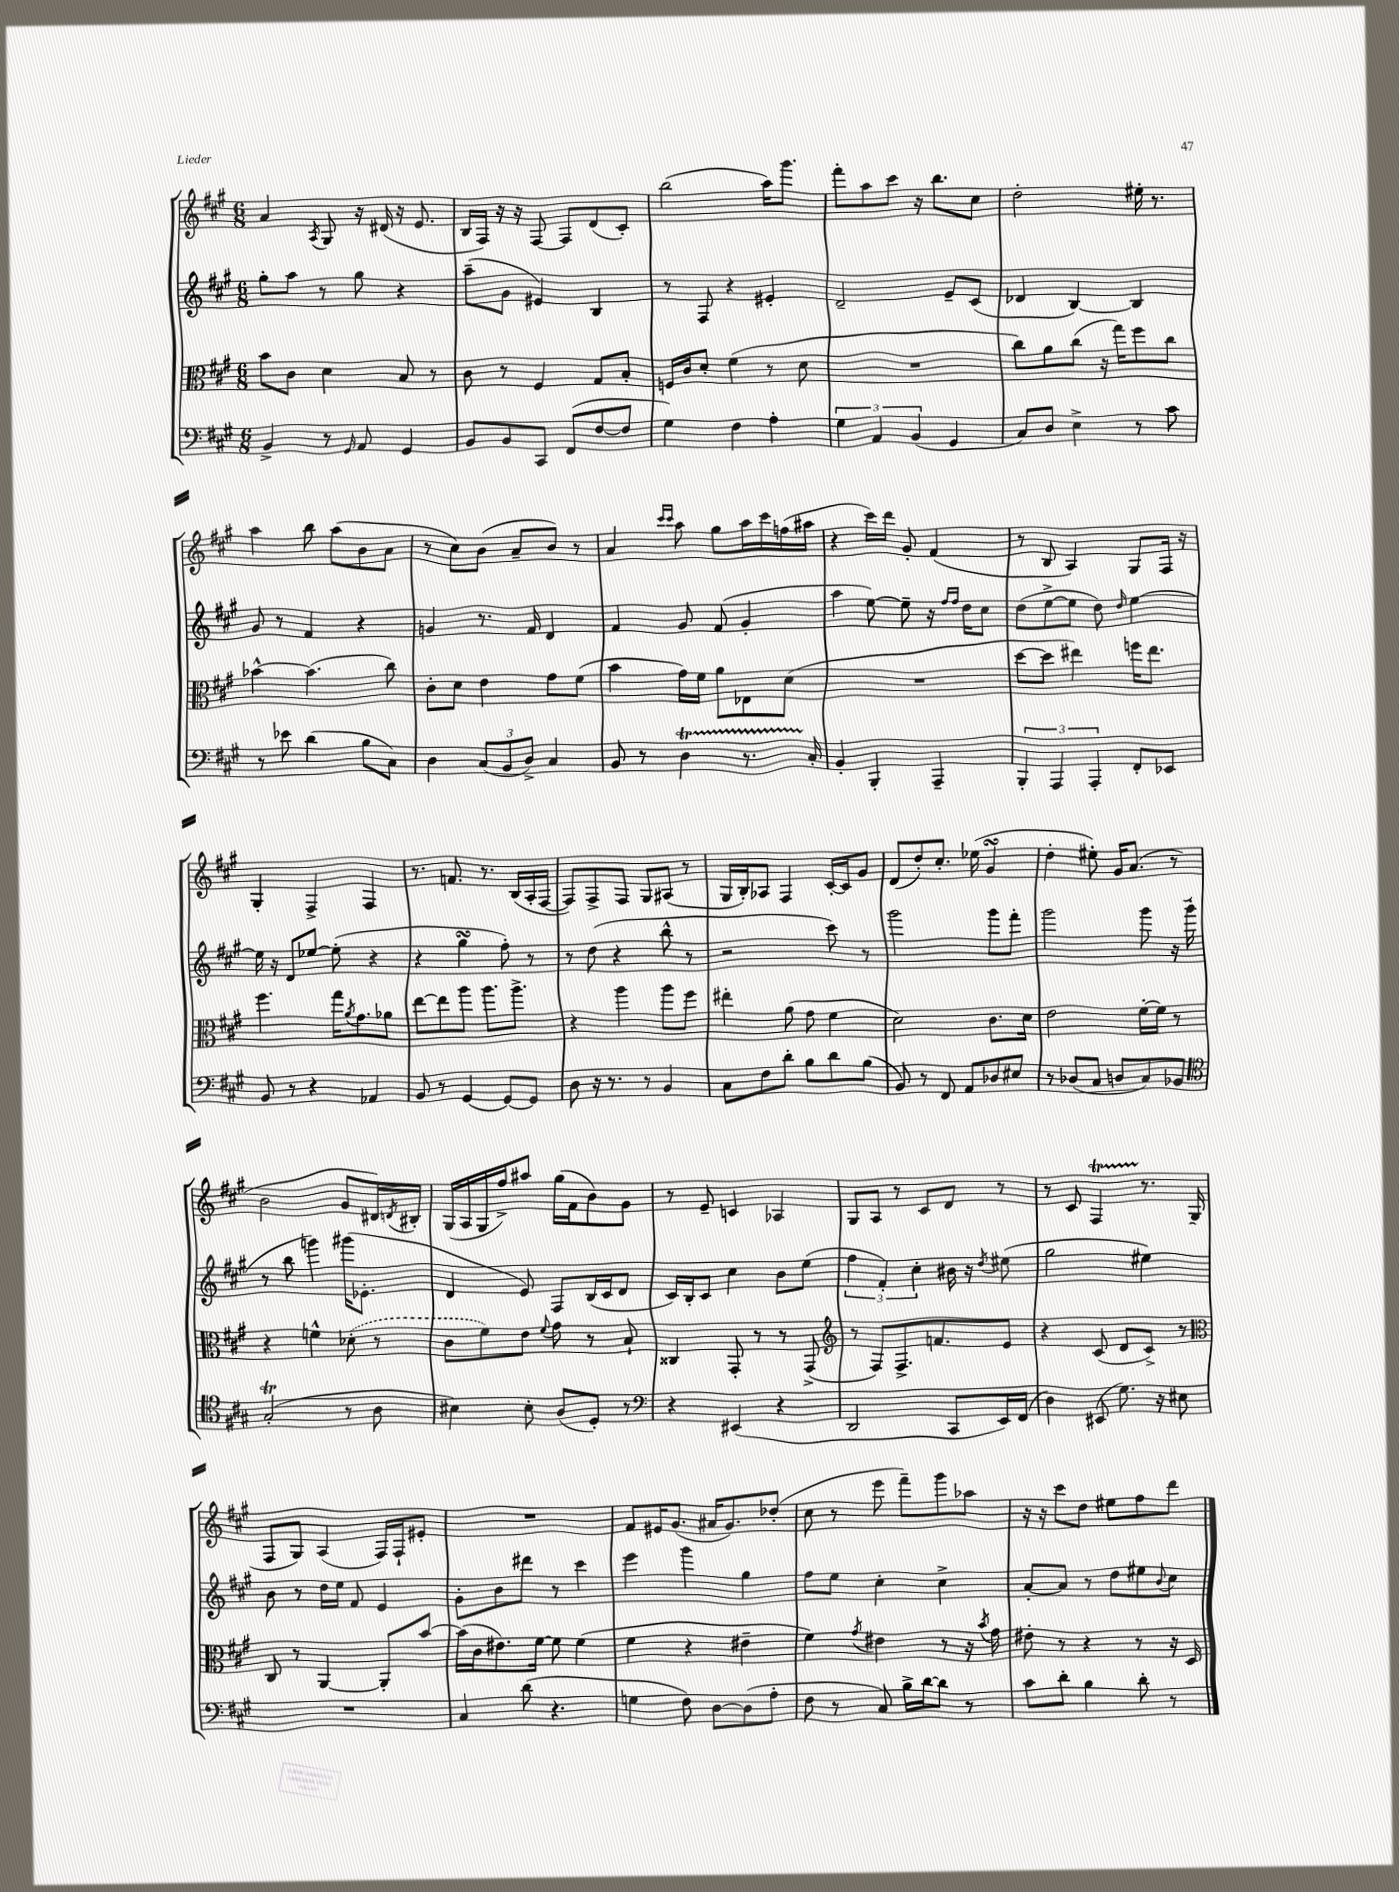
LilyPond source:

<<
\new StaffGroup <<
\new Staff = "s0" {
    \clef treble \key a \major \numericTimeSignature \time 6/8
    a'4 \acciaccatura { a8 } gis8 r16 dis'16( r16 e'8. |
    b16 fis16) r16 r16 fis8~ fis8 d'8( cis'8-.) |
    b''2( a''16) gis'''8. |
    fis'''8-. a''8 cis'''8 r16 b''8. cis''8 |
    d''2-. eis''16-. r8. |
    a''4 b''8 a''8( b'8 a'8 |
    r8 cis''8) b'8( a'8-- b'8) r8 |
    a'4 \grace { cis'''16 cis'''16 } a''8 gis''8 a''16 cis'''16 f''16( ais''16 |
    r4 cis'''16) d'''16 gis'8-. fis'4( |
    r8 b8 a4) gis8 fis16 r16 |
    gis4-. fis4-> fis4 |
    r8. f'8. r8. b16( a16-. fis16~ |
    fis8) fis8-> fis8 gis8 ais8( r8 |
    gis16 b16-.) aes8 fis4 cis'16~-. cis'16 gis'8 |
    d'8( d''8-.) cis''8.-. ees''16( gis'4\turn |
    d''4-. eis''8-.) gis'16 a'8.( r8 |
    b'2 gis'8 dis'16) \acciaccatura { d'8 } bis16-. |
    gis16( a16 gis16 fis''16->) ais''8 gis''16( fis'16 b'8) gis'8 |
    r8 e'8-- c'4 aes4 |
    gis8 a8 r8 cis'8 d'8 r8 |
    r8 cis'8 fis4\startTrillSpan r8.\stopTrillSpan gis16( |
    fis8 gis8) a4( fis16) fis16-! eis'8-. |
    R2. |
    fis'8 eis'16 gis'8.( ais'16 gis'8.) des''8-.( |
    cis''8 r8 e'''8 fis'''8--) gis'''8 aes''8 |
    r16 r16 cis'''8 d''8 eis''8 fis''8 d'''8 \bar "|." |
}
\new Staff = "s1" {
    \clef treble \key a \major \numericTimeSignature \time 6/8
    gis''8-. a''8 r8 gis''8 r4 |
    a''8--( gis'8 eis'4) b4 |
    r8 fis8 r4 eis'4-. |
    d'2-- e'8-- cis'8( |
    des'4 b4~) b4 |
    gis'8 r8 fis'4 r4 |
    g'4 r8. fis'16 d'4 |
    fis'4 gis'8 fis'8( gis'4-. |
    a''4 e''8~) e''8-- r16 \grace { fis''16 fis''16 } d''16 cis''8 |
    d''8( e''8~-> e''8 d''8) \grace { d''16 } e''4~ |
    e''16 r16 d'8 ees''8~ ees''8-.( r4 |
    r4 gis''4\turn fis''8-.) r8 |
    r8 d''8( r4 b''8-^ r8 |
    r2 cis'''8) r8 |
    gis'''2 gis'''8 fis'''8-. |
    gis'''2 gis'''8 r16 gis'''16-.( |
    r8 b''8 g'''4) gis'''16( ees'8.-. |
    d'4 e'8) fis8 b16( cis'16 d'8 |
    cis'16) b16-. cis'8 cis''4 b'8 e''8( |
    \tuplet 3/2 { fis''4 fis'4-.) cis''4-. } bis'16 r16 \acciaccatura { d''8 } eis''8( |
    gis''2 eis''4) |
    b'8 r8 d''16 e''16 fis'8 e'4 |
    gis'8-. b'8 dis'''8 r8 cis'''4 |
    e'''4 gis'''4 gis''4 |
    fis''8 e''8 cis''4-. cis''4-> |
    a'8~-. a'8 r8 d''8 eis''8 \appoggiatura { b'8 } cis''8 \bar "|." |
}
\new Staff = "s2" {
    \clef alto \key a \major \numericTimeSignature \time 6/8
    b'8 cis'8 d'4 b8 r8 |
    cis'8 r8 fis4 gis8 b8-. |
    f16 cis'16 d'8-. fis'4( r8 d'8 |
    R2. |
    cis''8) a'8 cis''8( r16 gis''16) fis''8 cis''8 |
    bes'4~-^ bes'4.( cis''8) |
    cis'8-. d'8 e'4 gis'8 fis'8( |
    b'4 gis'16) fis'16 a'8 ees8 d'8( |
    R2. |
    d''8~ d''8 eis''4) f''16 eis''8. |
    fis''4. gis''16 \acciaccatura { a'8 } gis'8. aes'8 |
    e''8~ e''8 a''8 a''8. a''8.-> |
    r4 a''4 a''8 fis''8 |
    eis''4-. a'8( gis'8 fis'4 |
    d'2) cis'8. d'16 |
    e'2 fis'16~-. fis'16 r8 |
    r4 f'4-^ \once \slurDashed des'8-.( r8 |
    cis'8 fis'8) e'8 \appoggiatura { fis'8 } gis'8 r8 b8-! |
    cisis4 gis,8-. r8 r8 gis,8->( |
    \clef treble r8 fis8) fis8.-> f'8. e'8 |
    r4 cis'8( d'8 cis'8->) r8 |
    \clef alto cis8 r8 a,4~ a,8-. b'8~ |
    b'16( cis'16 eis'8.) fis'16~ fis'8 fis'4( |
    fis'4 r4 eis'4-- |
    fis'4) \acciaccatura { gis'8 } eis'4 r8 r16 \acciaccatura { b'8 } gis'16 |
    eis'8-. r8 r4 r8 r16 d16 \bar "|." |
}
\new Staff = "s3" {
    \clef bass \key a \major \numericTimeSignature \time 6/8
    b,4-> r8 \grace { gis,16 } a,8 gis,4 |
    b,8 b,8 cis,8 fis,8( fis8~ fis8 |
    gis4) fis4 a4-. |
    \tuplet 3/2 { gis4 a,4 b,4( } gis,4 |
    cis8) d8 e4-> r8 cis'8 |
    r8 ees'8 d'4( b8 cis8) |
    d4 \tuplet 3/2 { cis8( b,8 d8->) } cis4 |
    b,8 r8 d4\startTrillSpan r8. cis16-.\stopTrillSpan |
    b,4-. b,,4-. a,,4-- |
    \tuplet 3/2 { b,,4-. a,,4 a,,4-. } fis,8-. ees,8 |
    b,8 r8 r4 aes,4 |
    b,8 r8 gis,4~ gis,8~ gis,8 |
    d8 r16 r8. r8 b,4 |
    cis8 fis8 d'8-. b8 d'8 b8( |
    b,8) r8 fis,8 a,8 des8 eis8 |
    r8 des8( cis8 d8 cis8) bes,8 |
    \clef tenor gis2-.\trill( r8 a8 |
    bis4) bis8-. a8( d8-.) r8 |
    \clef bass r4 eis,4( r4 |
    d,2 cis,8 e,16) fis,16( |
    d4) eis,8( gis8.) r16 eis8 |
    R2. |
    cis4 d'8( r4. |
    g4 fis8) d8~ d8( a8-. |
    fis8 r8 cis8) b16-> d'16~ d'8 r8 |
    cis'8 d'8-. b4 d'8-. r8 \bar "|." |
}
>>
>>
\layout { \context { \Score \remove "Bar_number_engraver" } }
